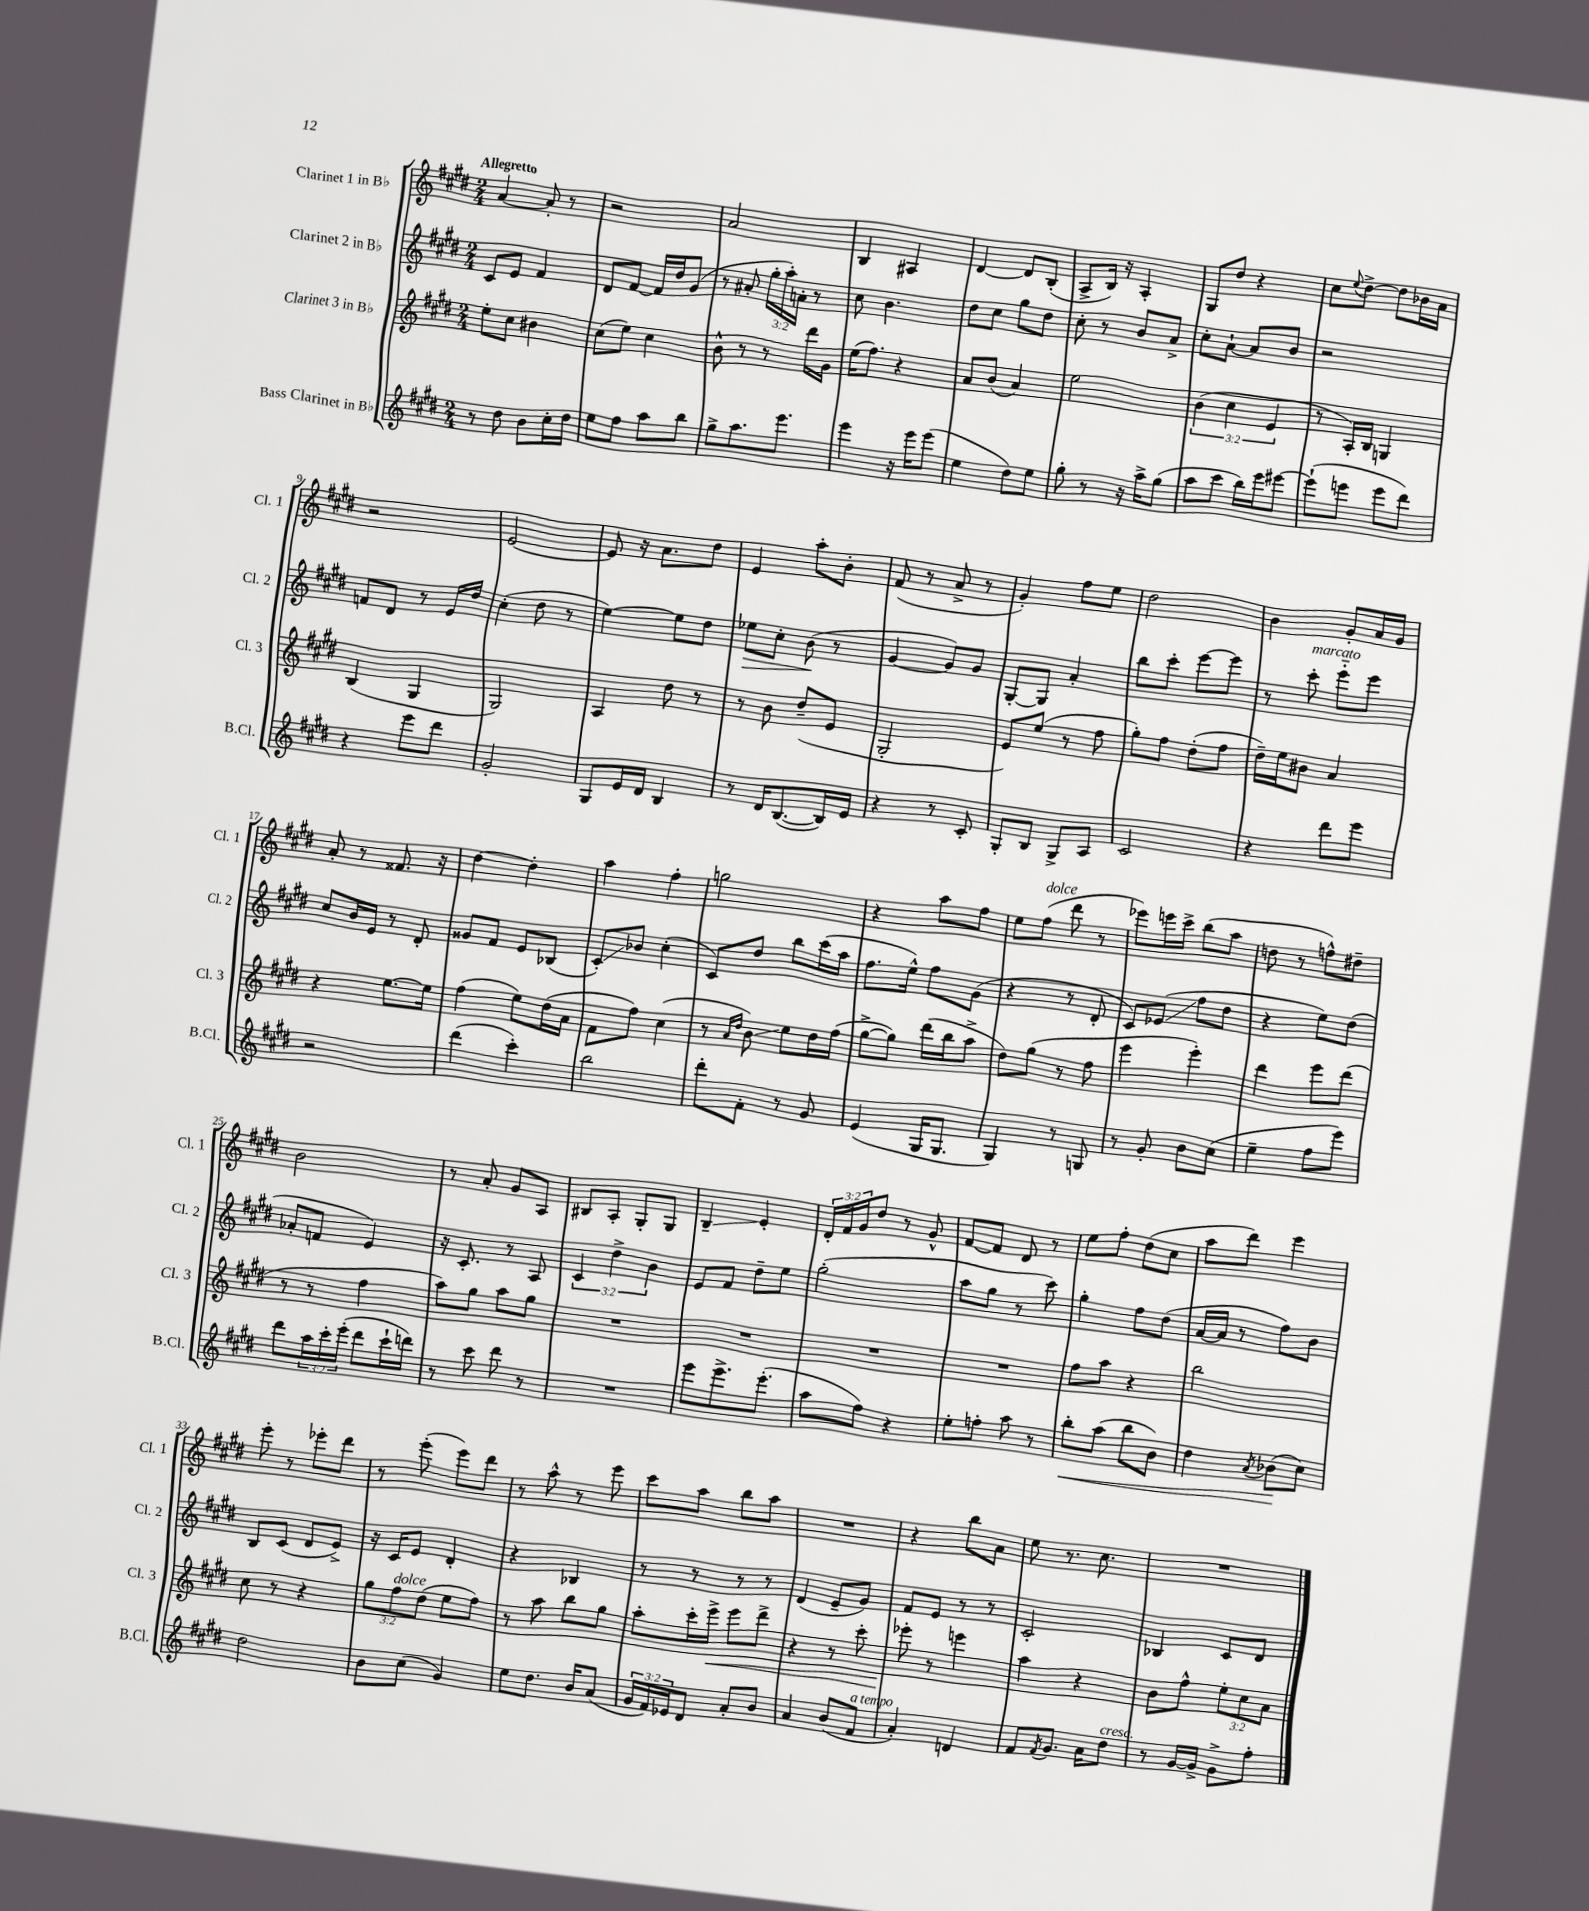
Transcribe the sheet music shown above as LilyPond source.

<<
\new StaffGroup <<
\new Staff = "s0" \with { instrumentName = "Clarinet 1 in Bb" shortInstrumentName = "Cl. 1" } {
    \clef treble \key e \major \numericTimeSignature \time 2/4 \override Staff.TupletNumber.text = #tuplet-number::calc-fraction-text \tempo "Allegretto"
    a'4~ a'8-. r8 |
    r2 |
    a'2 |
    b4 ais4 |
    dis'4~ dis'8 b8-.( |
    a8-> b16) r16 a4-. |
    gis8 dis''8 r4 |
    cis''8 \appoggiatura { e''8 } dis''8~-> dis''8 bes'16 a'16 |
    r2 |
    e'2~ |
    e'8 r16 a'8. dis''8 |
    e'4 a''8-. b'8-. |
    fis'8( r8 a'8-> r8 |
    gis'4-.) fis''8 e''8 |
    dis''2 |
    b'4 gis'8-. a'16 gis'16 |
    a'8-. r8 fisis'8. r16 |
    dis''4~ dis''4-. |
    a''4 fis''4-. |
    g''2 |
    r4 a''8 fis''8 |
    e''8 fis''8^\markup { \italic "dolce" }( dis'''8 r8 |
    ees'''8) e'''16 cis'''16-> b''8( a''8 |
    d''8 r8 f''8-^) dis''8-- |
    b'2 |
    r8 a'8-. gis'8 a8 |
    bis8 a8-. gis8-. gis8 |
    b4--\glissando e'4-. |
    \tuplet 3/2 { dis'16-. fis'16 gis'16 } dis''8 r8 gis'8-^ |
    fis'8~ fis'8 dis'8 r8 |
    e''8 fis''8-. dis''8( cis''8 |
    a''8 dis'''8) e'''4 |
    e'''8-. r8 ees'''8-. dis'''8 |
    r8 e'''8-.( e'''8) dis'''8 |
    r8 a''8-^ r8 e'''8 |
    cis'''8 a''8 b''8 a''8 |
    R2 |
    r4 b''8 a'8 |
    e''8 r8. cis''8. |
    R2 \bar "|." |
}
\new Staff = "s1" \with { instrumentName = "Clarinet 2 in Bb" shortInstrumentName = "Cl. 2" } {
    \clef treble \key e \major \numericTimeSignature \time 2/4 \override Staff.TupletNumber.text = #tuplet-number::calc-fraction-text
    cis'8 e'8 fis'4 |
    dis'8 fis'8~ fis'16 dis''16 gis'8( |
    r8 ais'8-. \tuplet 3/2 { gis''16-. a''16-.) a'16-. } r8 |
    cis''8 b'4. |
    dis''8 cis''8 gis''8 dis''8 |
    cis''8-. r8 b'8 a'8-> |
    cis''8-. a'8~-! a'8 b'8 |
    r2 |
    f'8 dis'8 r8 e'16 dis''16 |
    cis''4-.( dis''8 r8 |
    e''4~) e''8 dis''8 |
    ees''8\> cis''8-. b'8\!( r8 |
    gis'4~ gis'8) gis'8 |
    gis8~-. gis8 a'4-. |
    b''8 cis'''8-. e'''8~ e'''8 |
    r8 cis'''8-.^\markup { \italic "marcato" } e'''8-_ e'''8 |
    cis''8 b'16 e'16 r8 dis'8-. |
    gisis'8 fis'8 e'8 bes8( |
    cis'8-.\glissando) bes'8 cis''4-.( |
    cis'8) dis''8 b''8 cis'''16( a''16 |
    fis''8. e''16-^) fis''8 gis'8( |
    r4 r8 dis'8-. |
    cis'8) ees'8\glissando( fis''8 dis''8 |
    r4 e''8) dis''8( |
    aes'8-. f'8 e'4) |
    r16 cis'8.-. r8 a8 |
    \tuplet 3/2 { cis'4 dis''4-> b'4 } |
    e'8 fis'8 dis''8-- e''8 |
    gis''2-.( |
    a''8 gis''8 r8 cis'''8) |
    gis''4-. fis''8 dis''8( |
    a'16~ a'16 r8 fis''8) b'8 |
    b8 cis'8( dis'8 e'8->) |
    r16 cis'16 e'8 dis'4-. |
    r4 bes4 |
    r8 r8 r8 r8 |
    dis'4( e'8-- gis'8) |
    fis'8 e'8 r8 r8 |
    cis'2-. |
    bes4 cis'8 dis'8 \bar "|." |
}
\new Staff = "s2" \with { instrumentName = "Clarinet 3 in Bb" shortInstrumentName = "Cl. 3" } {
    \clef treble \key e \major \numericTimeSignature \time 2/4 \override Staff.TupletNumber.text = #tuplet-number::calc-fraction-text
    e''8-. cis''8 bis'4 |
    cis''8( e''8) cis''4 |
    b'8-^ r8 r8 dis'''16 gis'16 |
    e''16( fis''8.) r4 |
    a'8 b'8( a'4) |
    e''2 |
    \tuplet 3/2 { b'4( cis''4 e'4 } |
    r8 a16-.) b16 g4 |
    b4( gis4 |
    gis2) |
    a4 dis''8 r8 |
    r8 b'8 dis''8--( e'8 |
    gis2-. |
    e'8) e''8( r8 fis''8 |
    gis''8-.) fis''8 dis''8-.( fis''8 |
    dis''16--) e''16 bis'8 a'4 |
    r4 e''8.~ e''16 |
    fis''4( e''8) dis''16( a'16 |
    fis'8 fis''8) cis''4( |
    r8 \grace { a'16 dis''16 } b'8\glissando) e''8 dis''16 fis''16( |
    gis''8~-> gis''8) dis'''16( b''16 a''8-> |
    dis''8) gis''8( r8 fis''8 |
    e'''4 e'''4-.) |
    dis'''4 e'''8 dis'''8( |
    r8 r8 fis''4 |
    a''8) gis''8 a''8 gis''8 |
    R2 |
    R2 |
    R2 |
    R2 |
    fis''8 a''8 r4 |
    b''2 |
    cis''8 r8 r4 |
    \tuplet 3/2 { gis''8 fis''8^\markup { \italic "dolce" } dis''8( } e''8 fis''8) |
    r8 a''8 b''8 gis''8 |
    a''8-. cis'''16-. e'''16->\< e'''8 dis'''8-> |
    r4 r8 cis'''8-. |
    ees'''8-.\! r8 e'''4 |
    a''4 r4 |
    b'8 fis''8-^ \tuplet 3/2 { e''8-. cis''8 a'8 } \bar "|." |
}
\new Staff = "s3" \with { instrumentName = "Bass Clarinet in Bb" shortInstrumentName = "B.Cl." } {
    \clef treble \key e \major \numericTimeSignature \time 2/4 \override Staff.TupletNumber.text = #tuplet-number::calc-fraction-text
    r8 dis''8 b'8 cis''16-. dis''16 |
    e''8 fis''8 a''8 b''8 |
    gis''8-> a''8. e'''8. |
    e'''4 r16 e'''16 e'''8( |
    e''4 dis''8) e''8 |
    gis''8-. r8 r16 a''16-> gis''8( |
    a''8 cis'''8 b''16) e'''16 eis'''8~ |
    eis'''8-!( e'''8 e'''8 dis'''8) |
    r4 e'''8 dis'''8 |
    gis'2-. |
    gis8 e'16 dis'16 b4 |
    r8 dis'16 b8.~( b16) e'16 |
    r4 r8 cis'8-. |
    gis8-. b8 gis8-> a8 |
    cis'2 |
    r4 dis'''8 e'''8 |
    r2 |
    dis'''4( cis'''4-.) |
    b''2 |
    dis'''8-. fis'8-. r8 gis'8 |
    e'4( gis16 gis8. |
    gis4) r8 g8 |
    r8 gis'8-. b'8 cis''8( |
    e''4-- fis''8 e'''8) |
    dis'''8 \tuplet 3/2 { a''16 cis'''16-. e'''16-.( } dis'''8 cis'''16-! d'''16) |
    r8 cis'''8 dis'''8 r8 |
    R2 |
    e'''8 e'''8.-> e'''8.-.( |
    a''8 fis''8) r4 |
    e''8-. f''8-. a''8 r8 |
    b''8-.\< a''8( b''8 b'8) |
    dis''4 \acciaccatura { a'8 } bes'8\!( cis''8) |
    dis''2 |
    b'8 cis''8( gis'4) |
    e''8 dis''8. b'16 a'8( |
    \tuplet 3/2 { gis'16 fis'16) ees'16 } dis'8 a'8-. b'8 |
    a'4 b'8( fis'8^\markup { \italic "a tempo" } |
    a'4-.) d'4 |
    fis'8 \acciaccatura { fis'8 } gis'8. a'16 dis''8^\markup { \italic "cresc." } |
    r8 gis'16~ gis'16-> gis'8-> fis''8-. \bar "|." |
}
>>
>>
